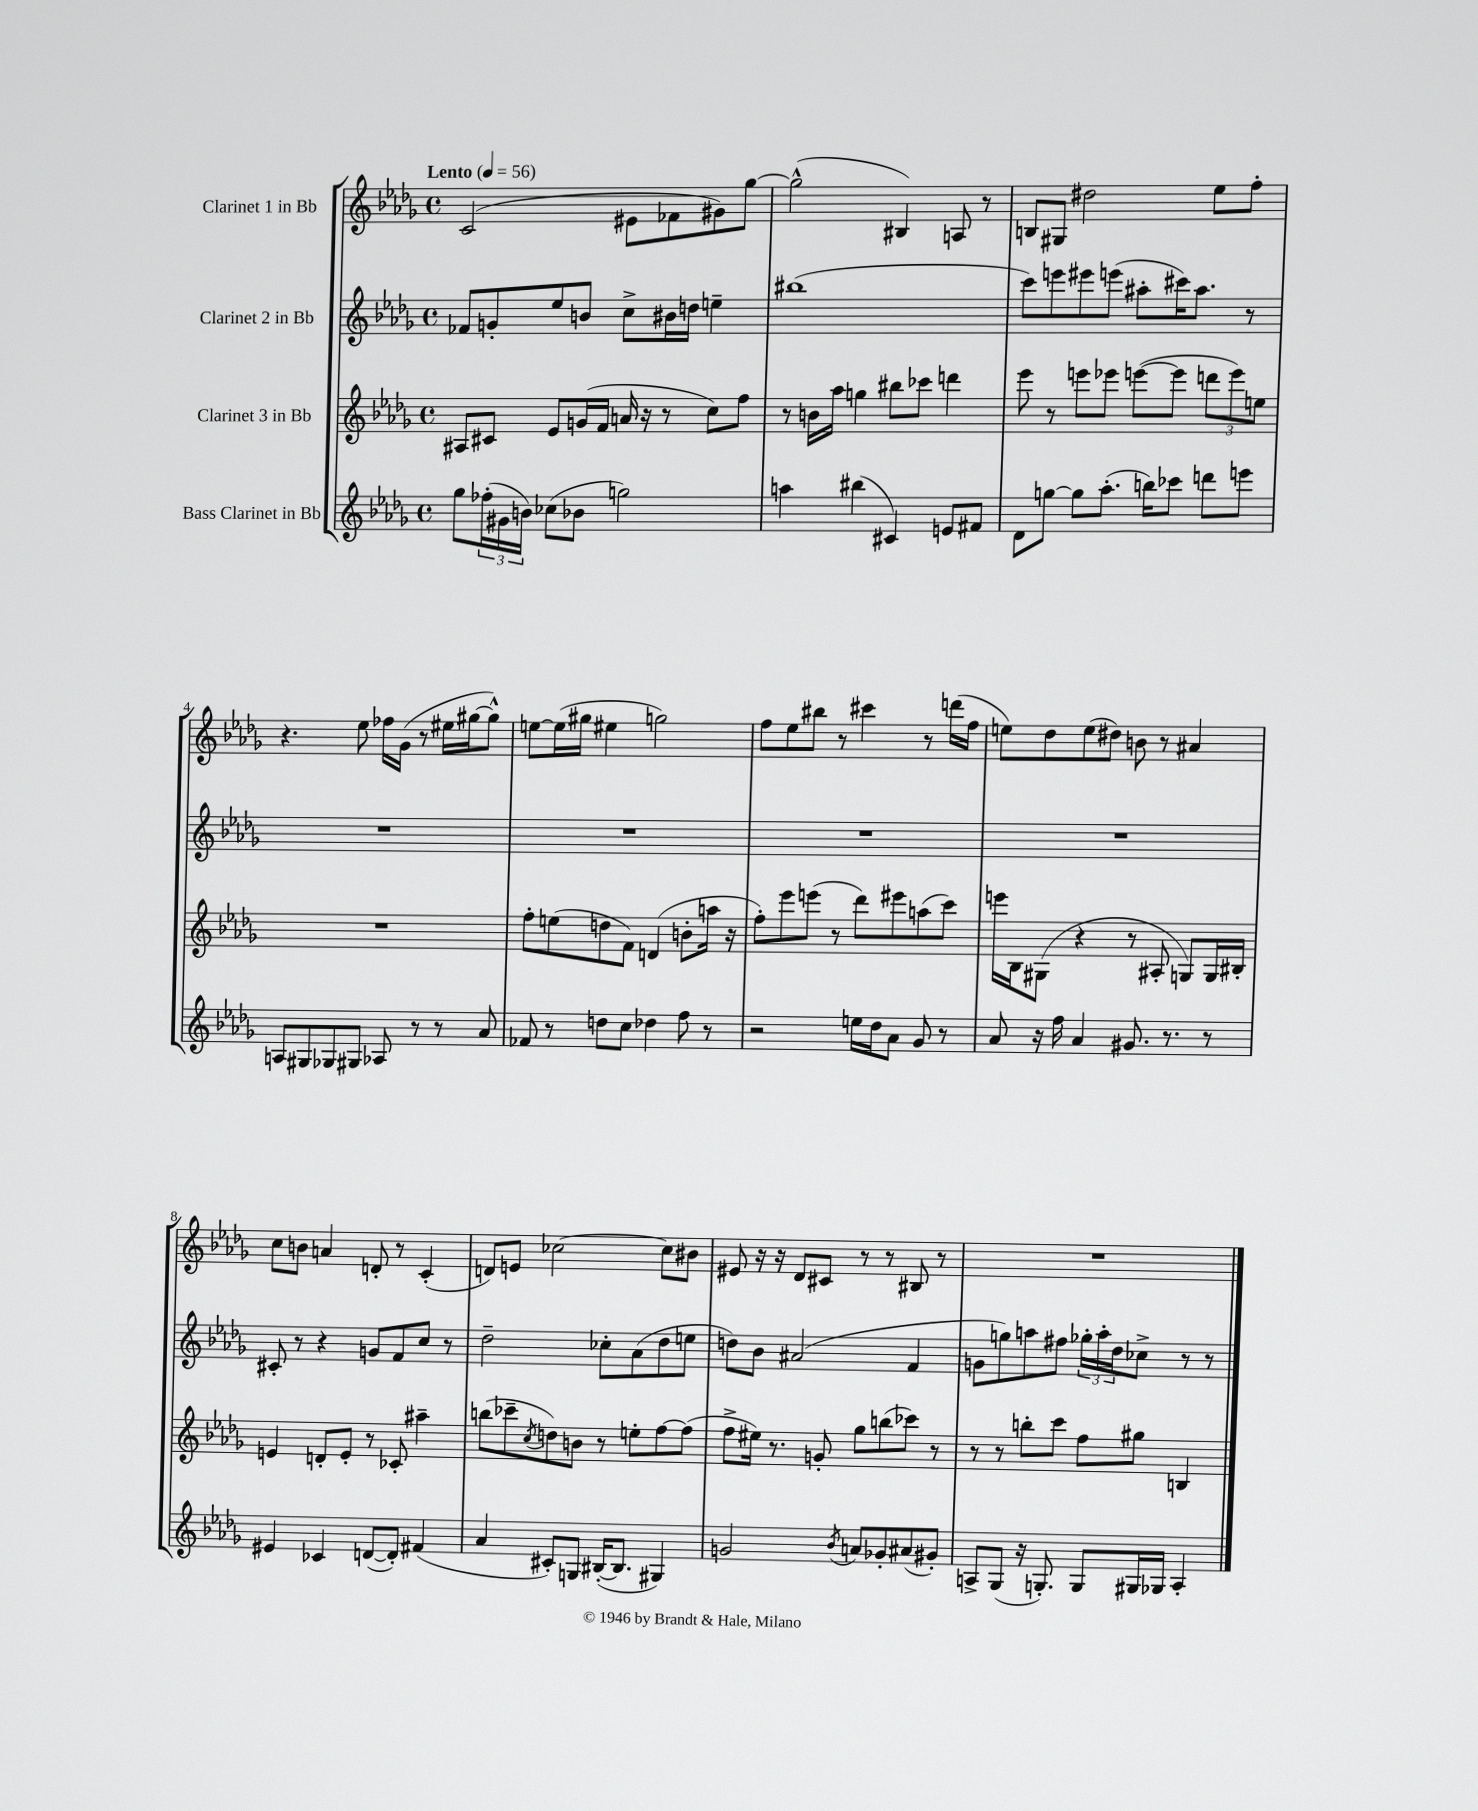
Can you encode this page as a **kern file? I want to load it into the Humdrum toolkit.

**kern	**kern	**kern	**kern
*part4	*part3	*part2	*part1
*staff4	*staff3	*staff2	*staff1
*I"Bass Clarinet in Bb	*I"Clarinet 3 in Bb	*I"Clarinet 2 in Bb	*I"Clarinet 1 in Bb
*clefG2	*clefG2	*clefG2	*clefG2
*k[b-e-a-d-g-]	*k[b-e-a-d-g-]	*k[b-e-a-d-g-]	*k[b-e-a-d-g-]
*M4/4	*M4/4	*M4/4	*M4/4
*met(c)	*met(c)	*met(c)	*met(c)
*MM56	*MM56	*MM56	*MM56
=1	=1	=1	=1
!	!	!	!LO:TX:a:B:t=Lento
8gg-\L	8A#X/L	8f-X/L	(2c/
(24ff-X'\L	8c#X/J	8gn'/	.
24g#X\	.	.	.
24bn\JJ)	.	.	.
(8cc-X\L	8e-/L	8ee-/	.
8b-X\J	(16gn/L	8bn/J	.
.	16f/JJ	.	.
2ggn\)	16an/	8cc^\L	8e#X\L
.	16r	.	.
.	8r	16b#X\L	8f-X\
.	.	16ddn\JJ	.
.	8cc\L)	4een~\	8g#X\)
.	8ff\J	.	[8gg-\J
=2	=2	=2	=2
4aan\	8r	(1bb#X	(2gg-^^\]
.	16bn\LL	.	.
.	16aa-\JJ	.	.
(4bb#X\	4ggn\	.	.
4c#X/)	8bb#X\L	.	4B#X/)
.	8ccc-X\J	.	.
8en/L	4dddn\	.	8An/
8f#X/J	.	.	8r
=3	=3	=3	=3
8d-\L	8eee-\	8ccc\L)	8Bn/L
[8ggn\J	8r	8eeen\	8G#X/J
8gg\L]	8eeen\L	8eee#X\	2dd#X\
(8.aa-'\J	8eee-X\J	(8eeen\J	.
.	([8eeen\L	8aa#X'\L	.
16bbn\KL)	.	.	.
8ccc-X\J	8eee\J]	16ccc#X\K)	.
.	.	8.aa#\J	.
8dddn\L	12dddn\L	.	8ee-\L
.	12eee\)	.	.
8eeen\J	.	8r	8ff'\J
.	12een\J	.	.
!!LO:LB:g=z
=4	=4	=4	=4
8An/L	1r	1r	4.r
8G#X/	.	.	.
8G-X/	.	.	.
8G#X/J	.	.	8ee-\
8A-X/	.	.	16ff-X\LL
.	.	.	(16g-\JJ
8r	.	.	8r
8r	.	.	16ee#X\LL
.	.	.	[16gg#X\J
8a-/	.	.	8gg#^^\J])
=5	=5	=5	=5
8f-X/	8ff'\L	1r	[8een\L
8r	(8een\	.	(16ee\L]
.	.	.	16gg#X\JJ
8ddn\L	8ddn\	.	4ee#X\
8cc\J	8f\J)	.	.
4dd-X\	(4dn/	.	2ggn\)
8ff\	8bn'\L	.	.
8r	16aan\Jk	.	.
.	16r	.	.
=6	=6	=6	=6
2r	8ff'\L)	1r	8ff\L
.	8eee-\	.	8ee-\
.	(8eeen\J	.	8bb#X\J
.	8r	.	8r
16een\LL	8ddd-\L)	.	4ccc#X\
16dd-\J	.	.	.
8a-\J	8eee#X\	.	.
8g-/	(8aan\	.	8r
8r	8ccc\J)	.	(16dddn\LL
.	.	.	16ff\JJ
=7	=7	=7	=7
8a-/	16eeen\LL	1r	8een\L)
.	16B-\J	.	.
16r	(8G#X\J	.	8dd-\
16ff\	.	.	.
4a-/	4r	.	(8ee\
.	.	.	8dd#X\J)
8.g#X/	8r	.	8bn\
.	8A#X'/	.	8r
8.r	.	.	.
.	8Gn/L)	.	4a#X/
8r	16G/L	.	.
.	16B#X'/JJ	.	.
!!LO:LB:g=z
=8	=8	=8	=8
4e#X/	4en/	8c#X'/	8cc\L
.	.	8r	8bn\J
4c-X/	8dn'/L	4r	4an/
.	8e'/J	.	.
([8dn/L	8r	8gn/L	8dn'/
8d'/J])	8c-X'/	8f/	8r
(4f#X/	4aa#X~\	8cc/J	(4c'/
.	.	8r	.
=9	=9	=9	=9
4a-/	(8bbn\L	2dd-~\	8dn/L)
.	8ccc-X~\	.	8en/J
.	8qcc/	.	.
8c#X'/L)	8ddn\)	.	[2cc-X\
8Gn/J	8bn\J	.	.
([16B#X'/KL	8r	8cc-X'\L	.
8.B#/J]	.	.	.
.	8een'\L	(8a-\	.
4G#X/)	[8ff\	8dd-\	8cc-\L]
.	(8ff\J]	8een\J	8b#X\J
=10	=10	=10	=10
2gn/	8ff^\L	8ddn\L)	8e#X/
.	16ee#X\Jk)	8b-\J	16r
.	8.r	.	16r
.	.	(2a#X/	8d-/L
.	8gn'/	.	8c#X/J
8qb-/	.	.	.
8an/L	8gg-\L	.	8r
8g-X'/	(8bbn\	.	8r
(8a#X/	8ccc-X\J)	4f/	8B#X/
8g#X'/J)	8r	.	8r
=11	=11	=11	=11
8An^/L	8r	8gn\L	1r
(8G-/J	8r	8ggn\)	.
16r	8bbn'\L	8aan\	.
8.Gn'/)	.	.	.
.	8ccc\J	8ff#X\J	.
8G/L	8ff\L	24gg-X'\LL	.
.	.	24aa'\	.
.	.	24dd-\J	.
16G#X/L	8gg#X\J	8cc-X^\J	.
16G-X/JJ	.	.	.
4A'/	4Bn/	8r	.
.	.	8r	.
==	==	==	==
*-	*-	*-	*-
